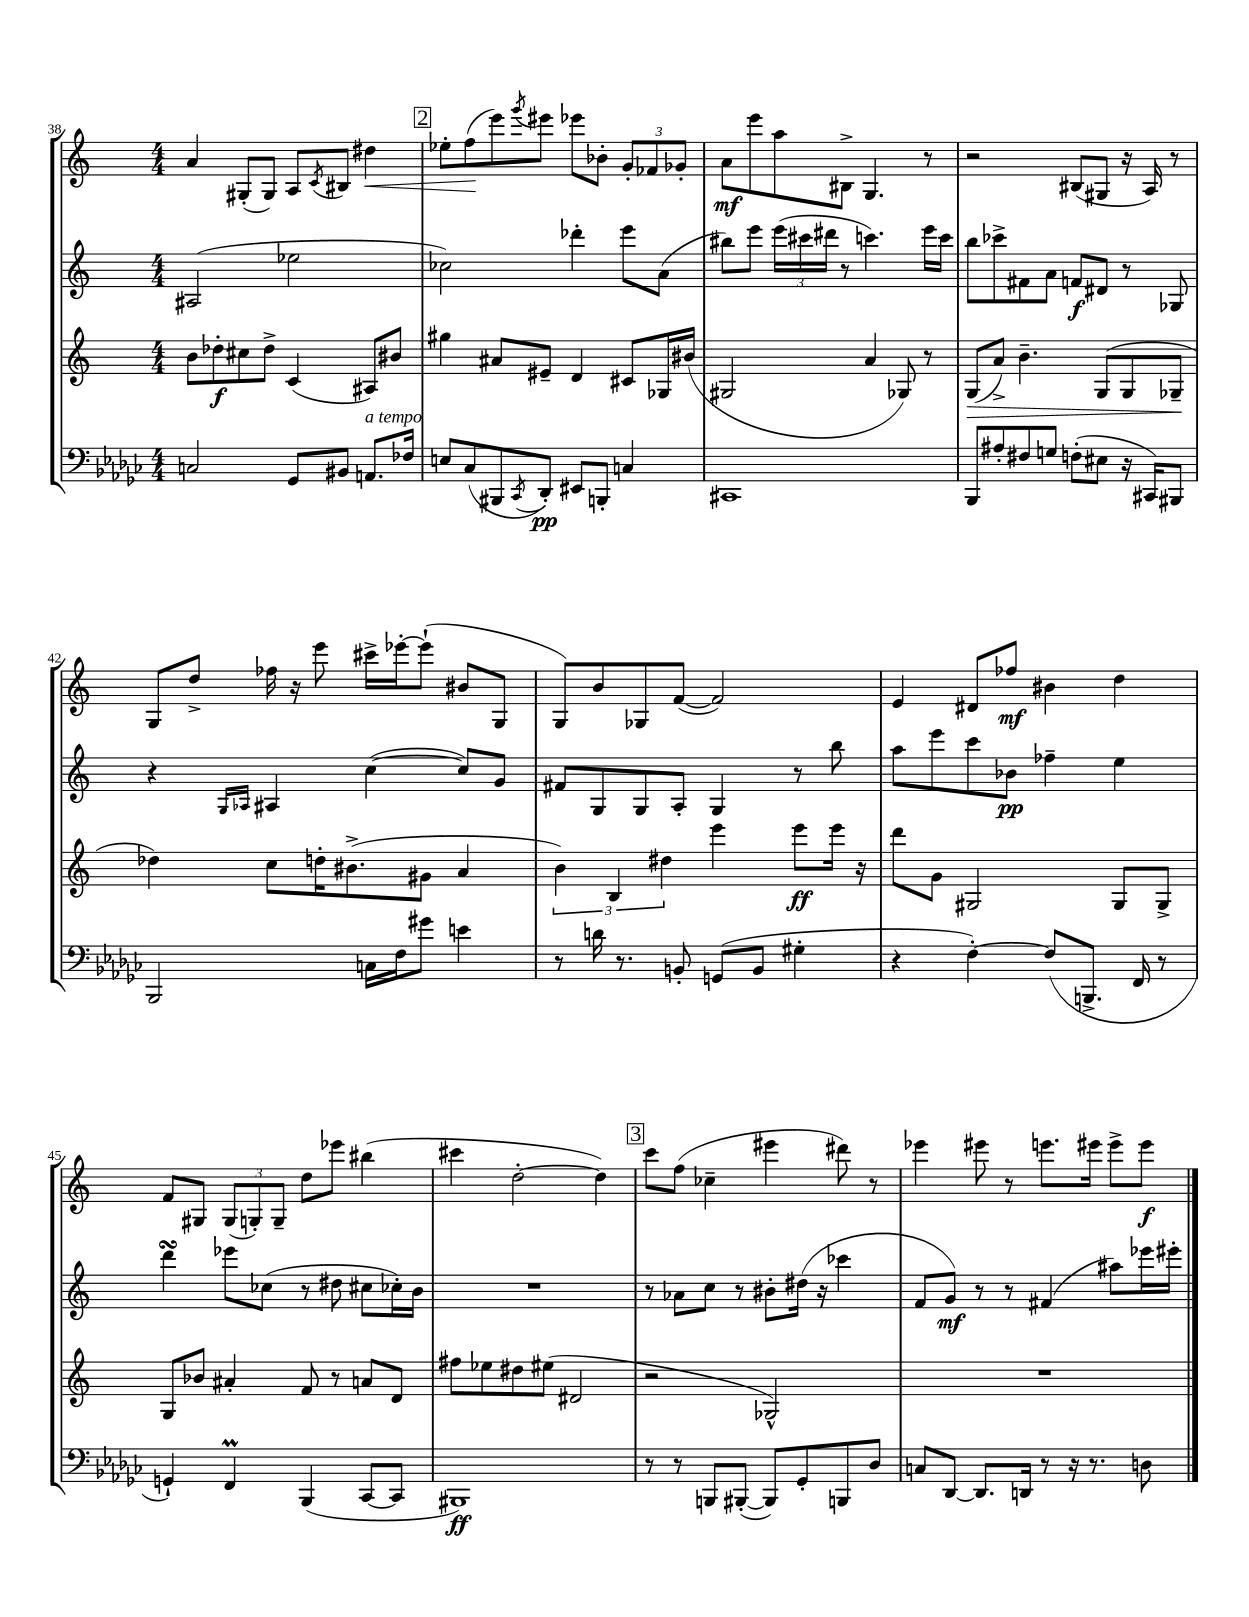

**kern	**dynam	**kern	**dynam	**kern	**dynam	**kern	**dynam
*part4	*part4	*part3	*part3	*part2	*part2	*part1	*part1
*staff4	*staff4	*staff3	*staff3	*staff2	*staff2	*staff1	*staff1
*clefF4	*	*clefG2	*	*clefG2	*	*clefG2	*
*k[b-e-a-d-g-c-]	*	*k[]	*	*k[]	*	*k[]	*
*M4/4	*	*M4/4	*	*M4/4	*	*M4/4	*
=38	=38	=38	=38	=38	=38	=38	=38
2Cn/	.	8b\L	.	(2A#X/	.	4a/	.
.	.	8dd-X'\	f	.	.	.	.
.	.	8cc#X\	.	.	.	(8G#X'/L	.
.	.	8dd-^\J	.	.	.	8G#/J)	.
8GG-/L	.	(4c/	.	2ee-X\	.	8A/L	.
.	.	.	.	.	.	8qc/	.
8BB#X/J	.	.	.	.	.	8B#X/J	.
!LO:TX:a:i:t=a tempo	!	!	!	!	!	!	!
!	!	!	!	!	!	!	!LO:HP:b
8.AAn/L	.	8A#X/L)	.	.	.	4dd#X\	<
.	.	8b#X/J	.	.	.	.	.
16F-X/Jk	.	.	.	.	.	.	.
!!LO:REH:place=s1:t=2
=39	=39	=39	=39	=39	=39	=39	=39
8En/L	.	4gg#X\	.	2cc-X\)	.	8ee-X'\L	.
(8C-/	.	.	.	.	.	(8ff\	.
8BBB#X/	.	8a#X/L	.	.	.	8eee\)	[
8qCC-/	.	.	.	.	.	8qggg/	.
8DD-'/J)	pp	8e#X~/J	.	.	.	8eee#X\J	.
8EE#X/L	.	4d/	.	4ddd-X'\	.	8eee-X\L	.
8BBBn'/J	.	.	.	.	.	8b-X'\J	.
4Cn/	.	8c#X/L	.	8eee\L	.	12g'/L	.
.	.	.	.	.	.	12f-X/	.
.	.	16G-X/L	.	(8a\J	.	.	.
.	.	.	.	.	.	12g-X'/J	.
.	.	(16b#X/JJ	.	.	.	.	.
=40	=40	=40	=40	=40	=40	=40	=40
1CC#X	.	2G#X/	.	8bb#X\L)	.	8a\L	mf
.	.	.	.	8eee\J	.	8eee\	.
.	.	.	.	(24eee\LL	.	8aa\	.
.	.	.	.	24ccc#X\	.	.	.
.	.	.	.	24ddd#X\JJ	.	.	.
.	.	.	.	8r	.	8B#X^\J	.
.	.	4a/	.	4.cccn\)	.	4.G/	.
.	.	8G-X/)	.	.	.	.	.
.	.	8r	.	16eee\LL	.	8r	.
.	.	.	.	16ccc\JJ	.	.	.
=41	=41	=41	=41	=41	=41	=41	=41
!	!	!	!LO:HP:b	!	!	!	!
8BBB-/L	.	(8G/L	>	8bb\L	.	2r	.
8A#X'/	.	8a^/J)	.	8ccc-X^\	.	.	.
8F#X/	.	4.b~\	.	8f#X\	.	.	.
8Gn/J	.	.	.	8a\J	.	.	.
(8Fn'\L	.	.	.	8fn/L	f	(8B#X/L	.
8E#X\J	.	(8G/L	.	8d#X/J	.	8G#X/J	.
16r	.	8G/	.	8r	.	16r	.
16CC#X/KL)	.	.	.	.	.	16A/)	.
8BBB#X/J	.	8G-X~/J	.	8G-X/	.	8r	.
.	.	.	]	.	.	.	.
!!LO:LB:g=z
=42	=42	=42	=42	=42	=42	=42	=42
2BBB-/	.	4dd-X\)	.	4r	.	8G/L	.
.	.	.	.	.	.	8dd^/J	.
.	.	.	.	16qqG/LL	.	.	.
.	.	.	.	16qqA-X/JJ	.	.	.
.	.	8cc\L	.	4A#X/	.	16ff-X\	.
.	.	.	.	.	.	16r	.
.	.	16ddn'\K	.	.	.	8eee\	.
.	.	(8.b#X^\	.	.	.	.	.
16Cn\LL	.	.	.	([4cc\	.	16ccc#X^\LL	.
16F\J	.	.	.	.	.	[16eee-X'\J	.
8g#X\J	.	8g#X\J	.	.	.	(8eee-`\J]	.
4en\	.	4a/	.	8cc/L])	.	8b#X/L	.
.	.	.	.	8g/J	.	8G/J	.
=43	=43	=43	=43	=43	=43	=43	=43
8r	.	6b\)	.	8f#X/L	.	8G/L)	.
16dn\	.	.	.	8G/	.	8b/	.
.	.	6B/	.	.	.	.	.
8.r	.	.	.	.	.	.	.
.	.	.	.	8G/	.	8G-X/	.
.	.	6dd#X\	.	.	.	.	.
8BBn'/	.	.	.	8A'/J	.	([8f/J	.
(8GGn/L	.	4eee\	.	4G/	.	2f/])	.
8BB/J	.	.	.	.	.	.	.
4G#X'\	.	8eee\L	ff	8r	.	.	.
.	.	16eee\Jk	.	8bb\	.	.	.
.	.	16r	.	.	.	.	.
=44	=44	=44	=44	=44	=44	=44	=44
4r	.	8ddd\L	.	8aa\L	.	4e/	.
.	.	8g\J	.	8eee\	.	.	.
[4F'\)	.	2G#X/	.	8ccc\	.	8d#X/L	.
.	.	.	.	8b-X\J	pp	8ff-X/J	mf
(8F/L]	.	.	.	4ff-X~\	.	4b#X\	.
8.BBBn^/J	.	.	.	.	.	.	.
.	.	8G#/L	.	4ee\	.	4dd\	.
16FF/	.	.	.	.	.	.	.
8r	.	8G#^/J	.	.	.	.	.
!!LO:LB:g=z
=45	=45	=45	=45	=45	=45	=45	=45
4GGn`/)	.	8G/L	.	4dddsSSS\	.	8f/L	.
.	.	8b-X/J	.	.	.	8G#X/J	.
4FFm/	.	4a#X'/	.	8eee-X\L	.	(12G#/L	.
.	.	.	.	.	.	12Gn'/)	.
.	.	.	.	(8cc-X\J	.	.	.
.	.	.	.	.	.	12G~/J	.
(4BBB-/	.	8f/	.	8r	.	8dd\L	.
.	.	8r	.	8dd#X\	.	8eee-X\J	.
[8CC-/L	.	8an/L	.	8cc#X\L	.	(4bb#X\	.
8CC-/J]	.	8d/J	.	16cc-X'\L)	.	.	.
.	.	.	.	16b\JJ	.	.	.
=46	=46	=46	=46	=46	=46	=46	=46
1BBB#X)	ff	8ff#X\L	.	1r	.	4ccc#X\	.
.	.	8ee-X\	.	.	.	.	.
.	.	8dd#X\	.	.	.	[2dd'\	.
.	.	(8ee#X\J	.	.	.	.	.
.	.	2d#X/	.	.	.	.	.
.	.	.	.	.	.	4dd\])	.
!!LO:REH:place=s1:t=3
=47	=47	=47	=47	=47	=47	=47	=47
8r	.	2r	.	8r	.	8ccc\L	.
8r	.	.	.	8a-X\L	.	(8ff\J	.
8BBBn/L	.	.	.	8cc\J	.	4cc-X~\	.
([8BBB#X'/J	.	.	.	8r	.	.	.
8BBB#/L])	.	2G-X^^/)	.	8b#X'\L	.	4eee#X\	.
8GG-'/	.	.	.	(16dd#X\Jk	.	.	.
.	.	.	.	16r	.	.	.
8BBBn/	.	.	.	4ccc-X\	.	8ddd#X\)	.
8D-/J	.	.	.	.	.	8r	.
=48	=48	=48	=48	=48	=48	=48	=48
8Cn/L	.	1r	.	8f/L	.	4eee-X\	.
[8DD-/J	.	.	.	8g/J)	mf	.	.
8.DD-/L]	.	.	.	8r	.	8eee#X\	.
.	.	.	.	8r	.	8r	.
16DDn/Jk	.	.	.	.	.	.	.
8r	.	.	.	(4f#X/	.	8.eeen\L	.
16r	.	.	.	.	.	.	.
8.r	.	.	.	.	.	16eee#X\Jk	.
.	.	.	.	8aa#X\L)	.	8eee#^\L	.
8Dn\	.	.	.	16eee-X\L	.	8eee#\J	f
.	.	.	.	16eee#X'\JJ	.	.	.
==	==	==	==	==	==	==	==
*-	*-	*-	*-	*-	*-	*-	*-
